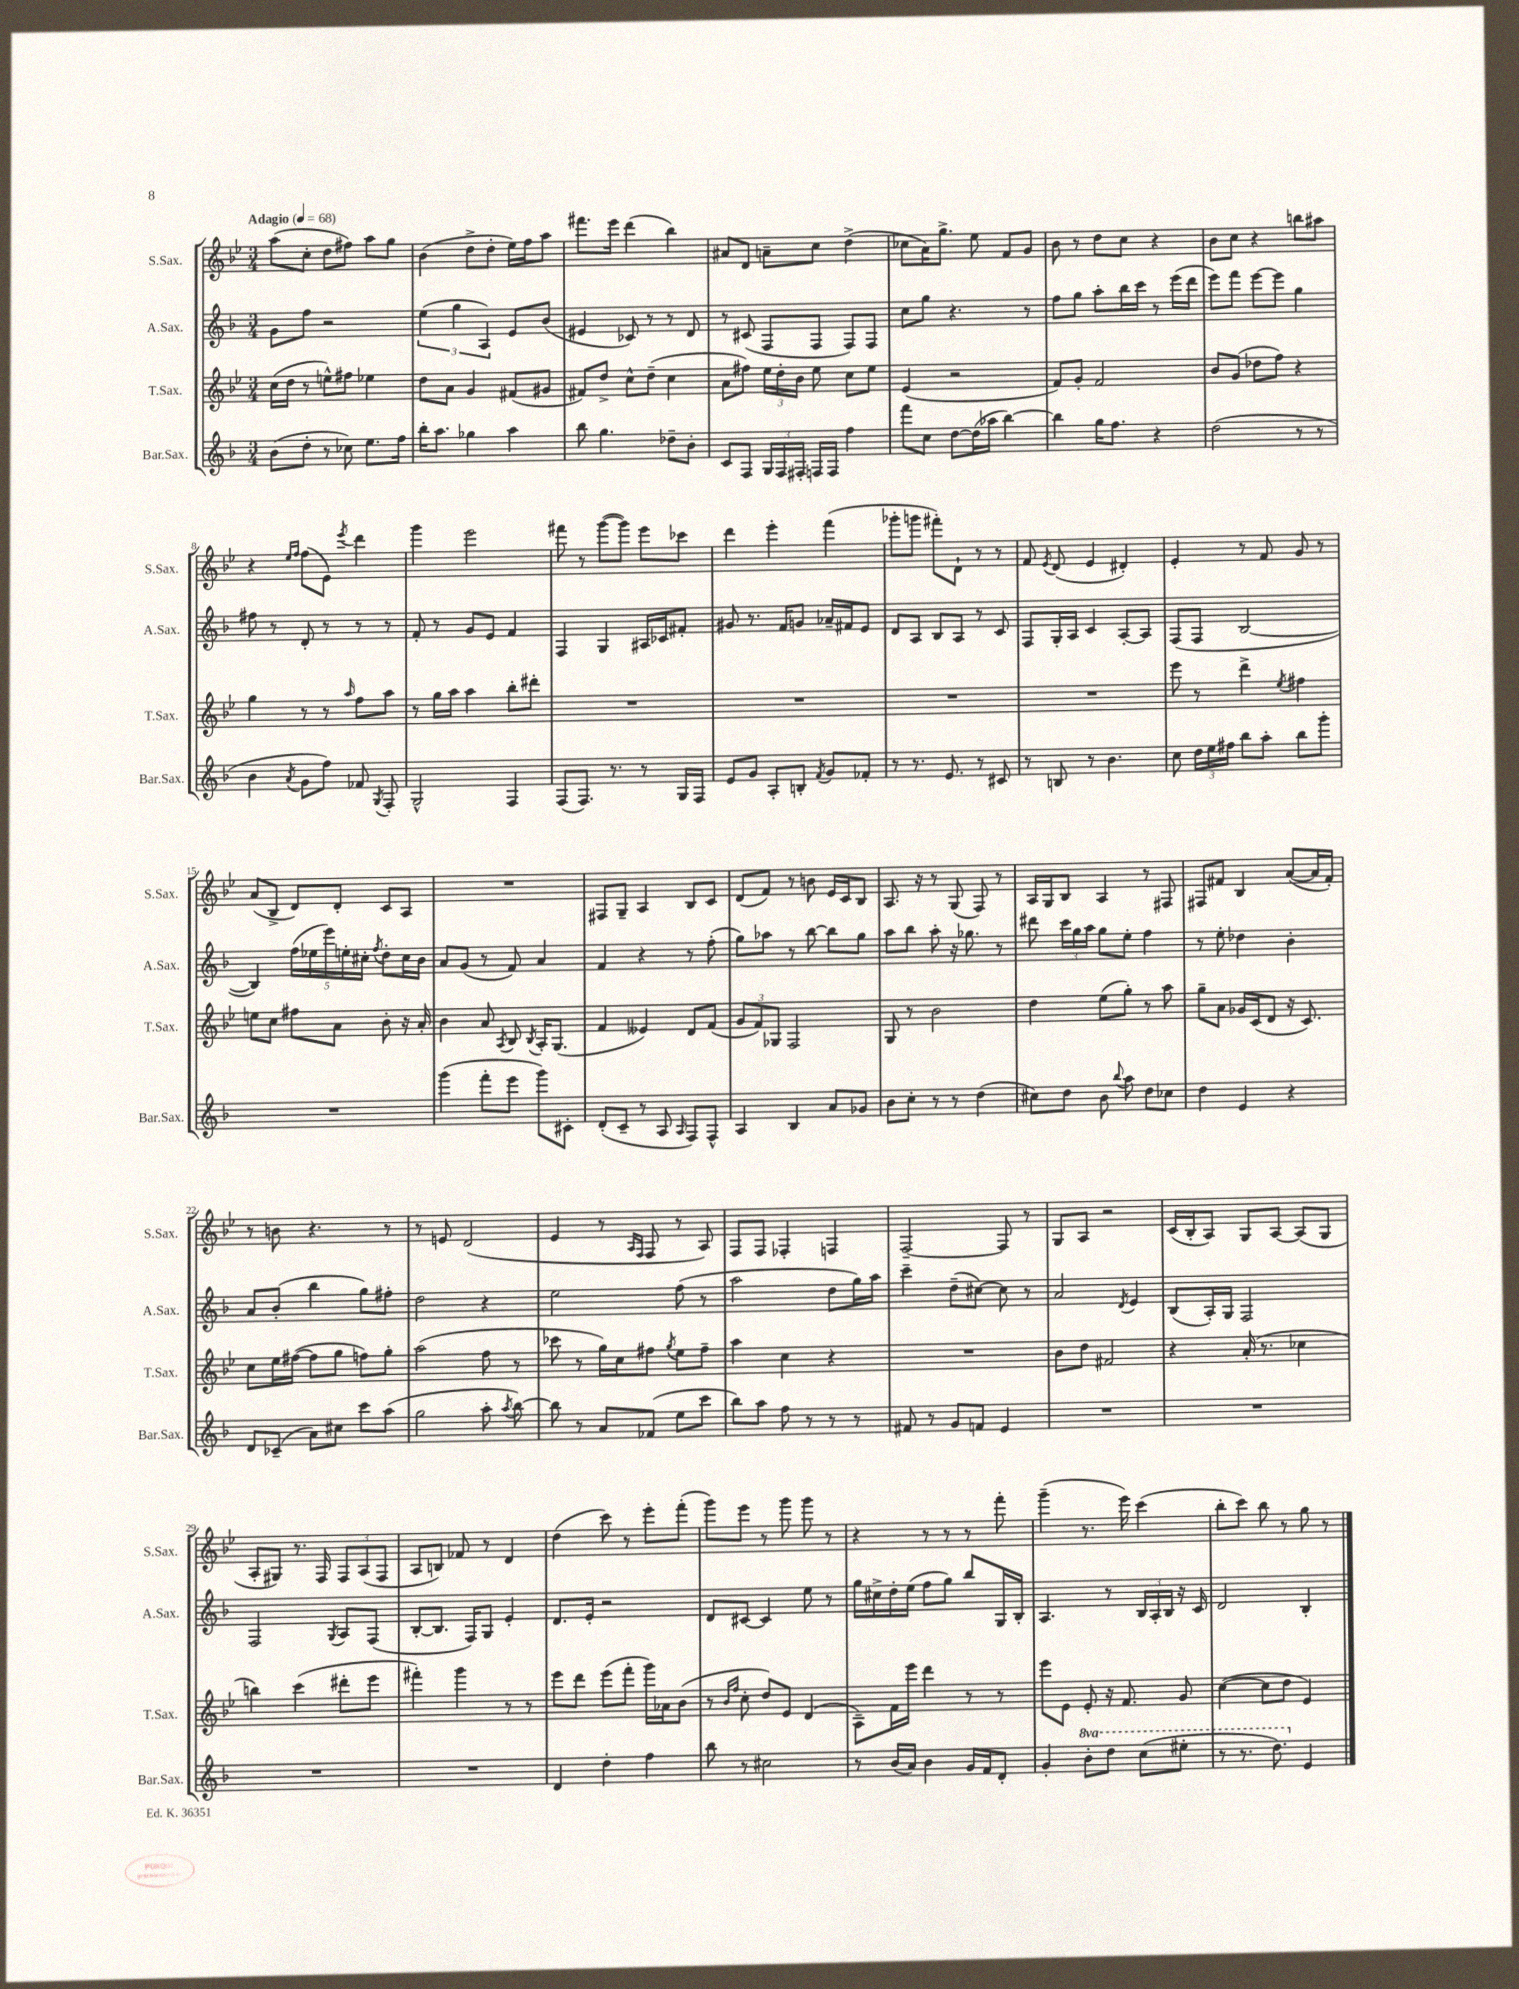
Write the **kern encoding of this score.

**kern	**kern	**kern	**kern
*staff4	*staff3	*staff2	*staff1
*clefG2	*clefG2	*clefG2	*clefG2
*k[b-]	*k[b-e-]	*k[b-]	*k[b-e-]
*M3/4	*M3/4	*M3/4	*M3/4
*MM68	*MM68	*MM68	*MM68
(8b-	(16cc	8g	(8aa
.	16dd	.	.
8dd'	8r	8ff	8cc'
8r	8ee^^)	2r	8dd
8cc-)	8ff#	.	8ff#)
8.ee	4ee-	.	8aa
.	.	.	8gg
16ff	.	.	.
=	=	=	=
16bb-'	8dd	(6ee	(4b-
8.aa	.	.	.
.	8a	.	.
.	.	6gg	.
4gg-	4g	.	8dd^
.	.	6A)	.
.	.	.	8dd'
4aa	(8f#	8e	16ee-)
.	.	.	16ff
.	8g#	(8b-	8aa
=	=	=	=
8bb-	8f#)	4e#	8.fff#
4.gg	8dd^	.	.
.	.	.	16eee-
.	8cc^^	8c-)	(4ddd
.	(8dd~	8r	.
8dd-~	4cc	8r	4bb-)
8b-'	.	8d	.
=	=	=	=
8c	8a	8r	8a#
8F	8ff#)	(8c#	8d
24G	24ee-	8F	8a~
24F	24dd'	.	.
24F#'	24b-	.	.
16F	8ee-	8F	8cc
16F	.	.	.
4ff	8cc	8F)	(4dd^
.	8ee-	8F	.
=	=	=	=
8fff	(4e-	8cc	8cc-
8cc	.	8gg	16a)
.	.	.	8.gg^
[8dd	2r	4.r	.
(16dd]	.	.	8ee-
16aa-	.	.	.
[4bb-)	.	.	8f
.	.	8r	8g
=	=	=	=
4bb-]	8f)	8ff	8b-
.	8g'	8gg	8r
16gg	2f	8aa'	8dd
8.ff	.	.	.
.	.	16bb-	8cc
.	.	16ccc	.
4r	.	8r	4r
.	.	(16eee	.
.	.	16ddd	.
=	=	=	=
(2dd	8b-	8eee)	8b-
.	(8g	8fff	8cc
.	8dd-	[8eee	4r
.	8ff)	8eee]	.
8r	4r	4gg	8bb
8r	.	.	8aa#
=	=	=	=
4b-	4gg	8ff#	4r
.	.	8r	.
.	.	.	16qqee-
8qa	.	.	16qqff
8g	8r	8d'	(8ff
8ff)	8r	8r	8e-)
.	16qqaa	.	8qeee-
8f-	8ff	8r	4ddd
8qG	.	.	.
8F'	8aa	8r	.
=	=	=	=
2G^^	8r	8f'	4ggg
.	16gg	8r	.
.	16aa	.	.
.	4aa	8g	2eee-
.	.	8e	.
4F	8bb-'	4f	.
.	8ddd#'	.	.
=	=	=	=
(8F	2.r	4F	8fff#
8.F)	.	.	8r
.	.	4G	([8ggg
8.r	.	.	.
.	.	.	8ggg])
8r	.	16A#	8eee-
.	.	16c-	.
16G	.	8f#'	8ccc-
16F	.	.	.
=	=	=	=
8e	2.r	8g#	4ddd
8g	.	8.r	.
8A'	.	.	4eee-'
.	.	16f	.
8B'	.	8g	.
8qf	.	.	.
8g	.	16a-~	(4fff
.	.	16f#	.
8f-'	.	8e	.
=	=	=	=
8r	2.r	8d	8ggg-'
8.r	.	8A	8ggg
.	.	8B-	8fff#')
8.e	.	.	.
.	.	8A	8d`
8r	.	8r	8r
8c#	.	8c	8r
=	=	=	=
8r	2.r	8F	8f
.	.	.	8qe-
8B	.	16G'	(8d
.	.	16A	.
8r	.	4c	4e-
4.b-	.	.	.
.	.	[8A'	4d#')
.	.	8A]	.
=	=	=	=
8cc	8eee-	(8F	4e-'
24dd	8r	8F	.
24ee	.	.	.
24ff#	.	.	.
8bb-	4ddd^	[2B-	8r
8aa'	.	.	8f
.	8qee-	.	.
8bb-	4ff#	.	8g
8ggg'	.	.	8r
=	=	=	=
2.r	8ee	4B-])	(8a
.	8cc	.	8B-^
.	8ff#	(20ff	8d)
.	.	20ee-	.
.	.	20eee)	.
.	8a	.	8d'
.	.	20ee'	.
.	.	20cc#'	.
.	.	8qff	.
.	8b-'	8dd'	8c
.	16r	16cc#	8A
.	16a'	16b-	.
=	=	=	=
(4ggg	4b-	8a	2.r
.	.	(8g	.
8fff'	8a	8r	.
.	8qA	.	.
8eee	8B-	8f)	.
.	8qB-	.	.
8ggg)	16A'	4a	.
.	(8.G	.	.
8c#'	.	.	.
=	=	=	=
(8d'	4f	4f	8F#
8c~	.	.	8G~
8r	4e--)	4r	4A
8A	.	.	.
16qqA	.	.	.
8F)	8d	8r	8B-
8F^^	(8f	(8ff'	8c
=	=	=	=
4A	12g	8gg)	(8d
.	12f)	.	.
.	.	8aa-	8f)
.	12G-	.	.
4B-	2F	8r	8r
.	.	[8bb-	8b
8a	.	8bb-]	16e-
.	.	.	16c
8g-	.	8gg	8B-
=	=	=	=
8b-	8G	8aa	8.A
8cc'	8r	8bb-	.
.	.	.	16r
8r	2b-	8aa'	8r
8r	.	16r	(8G
.	.	8.gg-	.
(4dd	.	.	8F)
.	.	8r	8r
=	=	=	=
8cc#)	4dd	8ddd#	16A
.	.	.	16G
8dd	.	24ccc	8B-
.	.	24gg	.
.	.	24aa	.
8b-	(8ee-	8gg	4A
8qqbb-	.	.	.
8aa	8gg')	8ee'	.
8dd	8r	4ff	8r
8cc-	8aa	.	8F#
=	=	=	=
4dd	8gg~	8r	8F#
.	8a	8ee'	8f#
4e	16g-	4dd-	4B-
.	(16c	.	.
.	8d	.	.
4r	16r	4b-'	([8a
.	8.c)	.	.
.	.	.	16a]
.	.	.	16f#')
=	=	=	=
8d	8cc	8a	8r
(8c-~	16ee-	(8b-'	8b
.	([16ff#	.	.
8a)	8ff#]	4bb-	4.r
8cc#	8gg	.	.
8ccc	8ff)	8gg)	.
(8aa	8gg'	8ff#'	8r
=	=	=	=
2gg	(2aa	2dd	8r
.	.	.	8e
.	.	.	(2d
8aa'	8ff	4r	.
8qaa	.	.	.
[8bb-)	8r	.	.
=	=	=	=
8bb-]	8ccc-	2ee	4e-
8r	8r	.	.
8a	16gg)	.	8r
.	16cc	.	.
.	.	.	16qqA
.	.	.	16qqF
(8f-	8ff#	.	8F
.	8qgg	.	.
8ee	8ee-	(8ff	8r
8ccc	8ff#~	8r	8A)
=	=	=	=
8bb-)	4aa	2aa	8F
8aa	.	.	8F
8ff	4cc	.	4F-'
8r	.	.	.
8r	4r	8dd	4F
8r	.	16gg)	.
.	.	16aa	.
=	=	=	=
8f#	2.r	4ccc~	[2F~
8r	.	.	.
8g	.	(8dd~	.
8f	.	[8cc#)	.
4e	.	8cc#]	8F]
.	.	8r	8r
=	=	=	=
2.r	8b-	2a	8G
.	8dd	.	8A
.	2f#	.	2r
.	.	8qd	.
.	.	4e	.
=	=	=	=
2.r	4r	(8B-	(16c
.	.	.	16B-'
.	.	16A')	8A)
.	.	16G	.
.	(16a'	2F	8G
.	8.r	.	.
.	.	.	[8A
.	4cc-	.	(8A]
.	.	.	8G
=	=	=	=
2.r	4bb)	2F	8A'
.	.	.	8G#)
.	(4ccc	.	8.r
.	.	.	16F
.	.	8qG	.
.	8ddd#'	8A	12F
.	.	.	(12A
.	8eee-	(8F	.
.	.	.	12F
=	=	=	=
2.r	4fff#')	[8B-'	8A
.	.	8.B-]	8B)
.	4ggg	.	8f-
.	.	16F)	.
.	.	8G	8r
.	8r	4e'	4d
.	8r	.	.
=	=	=	=
4d	8eee-	8.d	(4dd
.	8ddd	.	.
.	.	16e'	.
4dd'	(8eee-	2r	8ccc)
.	8fff'	.	8r
4ff	16ggg)	.	8eee-'
.	16a-	.	.
.	(8b-	.	(8fff'
=	=	=	=
8bb-	8r	8d	8ggg)
.	16qqb-	.	.
.	16qqff	.	.
8r	8cc'	[8c#	8eee-
2cc#	8dd)	4c#]	8r
.	8e-	.	8ggg
.	(4d	8ee	8ggg
.	.	8r	8r
=	=	=	=
8r	8A~)	16gg	4r
.	.	16cc#^	.
(16b-	16f	16dd'	.
16a)	16eee-	(16ee	.
4b-	4ddd	8ff	8r
.	.	8gg)	8r
16g	8r	8bb-	8r
16f	.	.	.
8d'	8r	16G	8fff'
.	.	16B-'	.
=	=	=	=
4g'	8eee-	4.A	(4ggg~
.	8e-	.	.
8bb-'	8e-'	.	8.r
8ddd	16r	8r	.
.	8.f	.	16eee-)
(8ccc	.	24B-	(4ccc
.	.	24A'	.
.	.	24B-	.
8eee#'	8g	16r	.
.	.	16c	.
=	=	=	=
8r	([4cc	2d	8bb-'
8.r	.	.	8ccc)
.	8cc]	.	8bb-
8.ddd)	.	.	.
.	8dd	.	8r
4e	4e-)	4B-'	8gg
.	.	.	8r
==	==	==	==
*-	*-	*-	*-
